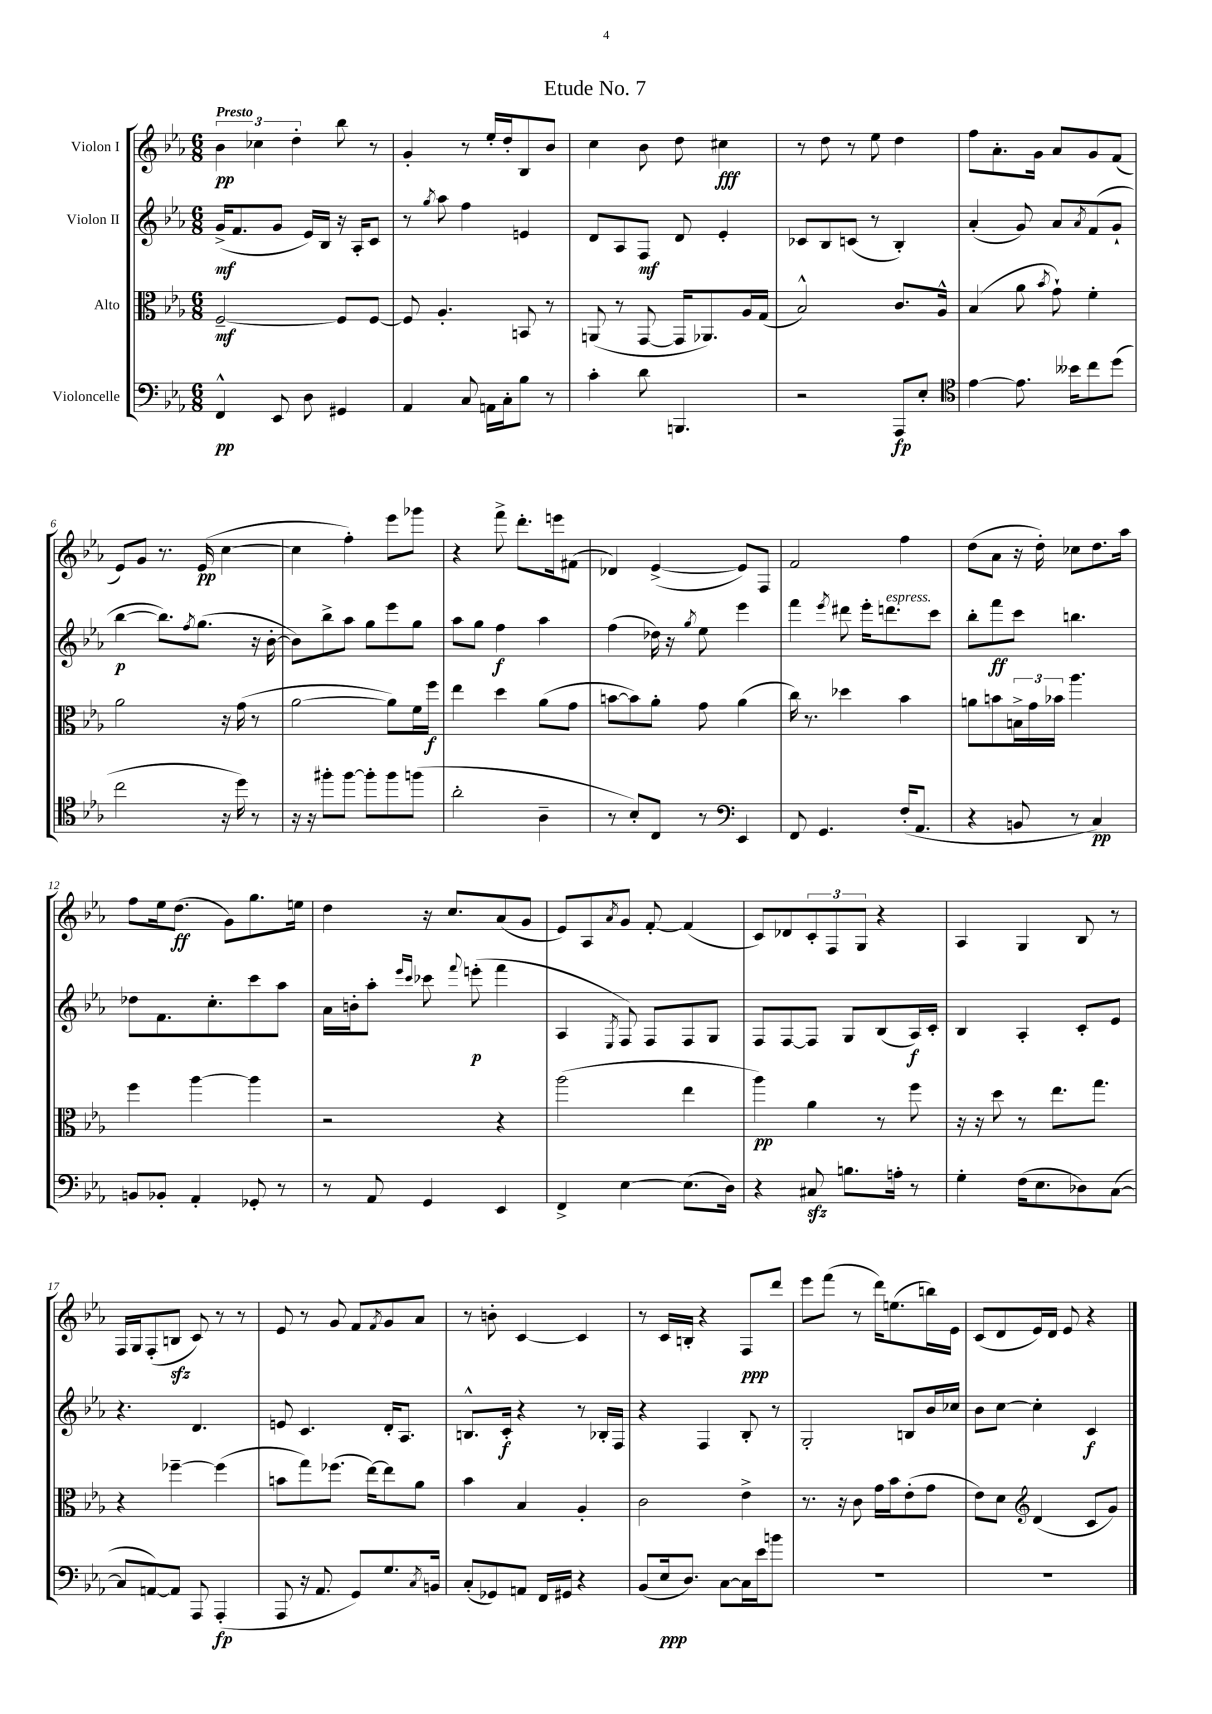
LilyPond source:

\header { title = "Etude No. 7" }
<<
\new StaffGroup <<
\new Staff = "s0" \with { instrumentName = "Violon I" } {
    \clef treble \key ees \major \numericTimeSignature \time 6/8 \tempo "Presto"
    \tuplet 3/2 { bes'4\pp ces''4 d''4-. } bes''8 r8 |
    g'4-. r8 ees''16-. d''16-. bes8 bes'8 |
    c''4 bes'8 d''8 cis''4\fff |
    r8 d''8 r8 ees''8 d''4 |
    f''8 aes'8.-. g'16 aes'8 g'8 f'8( |
    ees'8) g'8 r8. ees'16\pp( c''4~ |
    c''4 f''4-.) ees'''8 ges'''8 |
    r4 f'''8-> d'''8.-. e'''16 fis'8( |
    des'4) ees'4~->( ees'8) f8 |
    f'2 f''4 |
    d''8( aes'8 r16 d''16-.) ces''8 d''8. aes''16 |
    f''8 ees''16 d''8.\ff( g'8) g''8. e''16 |
    d''4 r16 c''8. aes'8( g'8 |
    ees'8) aes8 \acciaccatura { aes'8 } g'8 f'8~-. f'4( |
    c'8) des'8 \tuplet 3/2 { c'8-. f8 g8 } r4 |
    aes4 g4 bes8 r8 |
    f16 g16 f8-.( b8\sfz c'8) r8 r8 |
    ees'8 r8 g'8 f'8 \acciaccatura { f'8 } g'8 aes'8 |
    r8 b'8-. c'4~ c'4 |
    r8 c'16 b16-. r4 f8\ppp d'''8 |
    ees'''8 f'''8( r8 d'''16) e''8.( b''16) ees'16 |
    c'8( d'8 ees'16) d'16 ees'8 r4 \bar "|." |
}
\new Staff = "s1" \with { instrumentName = "Violon II" } {
    \clef treble \key ees \major \numericTimeSignature \time 6/8
    g'16->\mf( f'8. g'8 ees'16) bes16 r16 aes16-. c'8 |
    r8 \acciaccatura { g''8 } aes''8 f''4 e'4 |
    d'8 aes8 f8\mf d'8 ees'4-. |
    ces'8 bes8 c'8( r8 bes4-.) |
    aes'4-.( g'8) aes'8 \acciaccatura { aes'8 } f'8( g'8-! |
    bes''4~\p bes''8.) \acciaccatura { f''8 } g''8.( r16 bes'16~-. |
    bes'8) bes''8-> aes''8 g''8 ees'''8 g''8 |
    aes''8 g''8 f''4\f aes''4 |
    f''4( des''16) r16 \acciaccatura { g''8 } ees''8 ees'''4 |
    f'''4 \acciaccatura { ees'''8 } dis'''8 ees'''16-. d'''8.^\markup { \italic "espress." } c'''8 |
    bes''8-. f'''8\ff c'''8 b''4. |
    des''8 f'8. c''8.-. c'''8 aes''8 |
    aes'16 b'16-. aes''8-. \grace { ees'''16 c'''16 } ces'''8 \appoggiatura { f'''8 } e'''8-.\p( f'''4 |
    aes4 \acciaccatura { ees8 } f8) f8 f8 g8 |
    f8 f8~ f8 g8 bes8( aes16\f) c'16-. |
    bes4 aes4-. c'8-. ees'8 |
    r4. d'4. |
    e'8 c'4. d'16-. aes8. |
    b8.-^ c'16-.\f r4 r8 bes16-. f16 |
    r4 f4 bes8-. r8 |
    g2-. b8 bes'16 ces''16 |
    bes'8 c''8~ c''4-. c'4\f \bar "|." |
}
\new Staff = "s2" \with { instrumentName = "Alto" } {
    \clef alto \key ees \major \numericTimeSignature \time 6/8
    f2~--\mf f8 f8~ |
    f8 aes4.-. b,8 r8 |
    a,8( r8 g,8~ g,16 aes,8.) aes16 g16( |
    bes2-^) c'8. aes16-^ |
    bes4( aes'8 \acciaccatura { bes'8 } g'8-!) f'4-. |
    aes'2 r16 g'16( r8 |
    aes'2~ aes'8) f'16 f''16\f |
    ees''4 d''4 aes'8( g'8 |
    b'8~ b'8) aes'8-. g'8 aes'4( |
    c''16) r8. des''4 bes'4 |
    a'8 b'8 \tuplet 3/2 { b16-> g'16 bes'16 } aes''4. |
    f''4 aes''4~ aes''4 |
    r2 r4 |
    aes''2( ees''4 |
    aes''4\pp) aes'4 r8 f''8 |
    r16 r16 d''8 r8 ees''8. g''8. |
    r4 fes''4~-- fes''4( |
    b'8 g''8) fes''8.( ees''16~) ees''8 aes'8 |
    bes'4 bes4 aes4-. |
    c'2 ees'4-> |
    r8. r16 c'8 g'16 bes'16 ees'8-.( g'8 |
    ees'8) d'8 \clef treble d'4( c'8 g'8) \bar "|." |
}
\new Staff = "s3" \with { instrumentName = "Violoncelle" } {
    \clef bass \key ees \major \numericTimeSignature \time 6/8
    f,4-^\pp ees,8 d8 gis,4 |
    aes,4 c8 a,16 c16-. bes8 r8 |
    c'4-. d'8 b,,4. |
    r2 aes,,8\fp ees8-. |
    \clef tenor ees'4~ ees'8. beses'16 c''8 d''8( |
    c''2 r16 d''16) r8 |
    r16 r16 fis''8-. fis''8~ fis''8-. fis''8 f''8( |
    aes'2-. aes4-- |
    r8 bes8-.) c8 r8 \clef bass ees,4 |
    f,8 g,4. f16-.( aes,8. |
    r4 b,8 r8 c4\pp) |
    b,8 bes,8-. aes,4-. ges,8-. r8 |
    r8 aes,8 g,4 ees,4 |
    f,4-> ees4~ ees8.( d16) |
    r4 cis8\sfz b8. a16-. r8 |
    g4-. f16( ees8. des8) c8~( |
    c8 a,8~) a,8 aes,,8 aes,,4-.\fp( |
    aes,,8 r16 aes,8. g,8) g8. \acciaccatura { c8 } b,16 |
    c8-.( ges,8) a,8 f,16 gis,16 r4 |
    bes,8( ees16\ppp d8.) c8~ c16 ees'16 b'8 |
    R2. |
    R2. \bar "|." |
}
>>
>>
